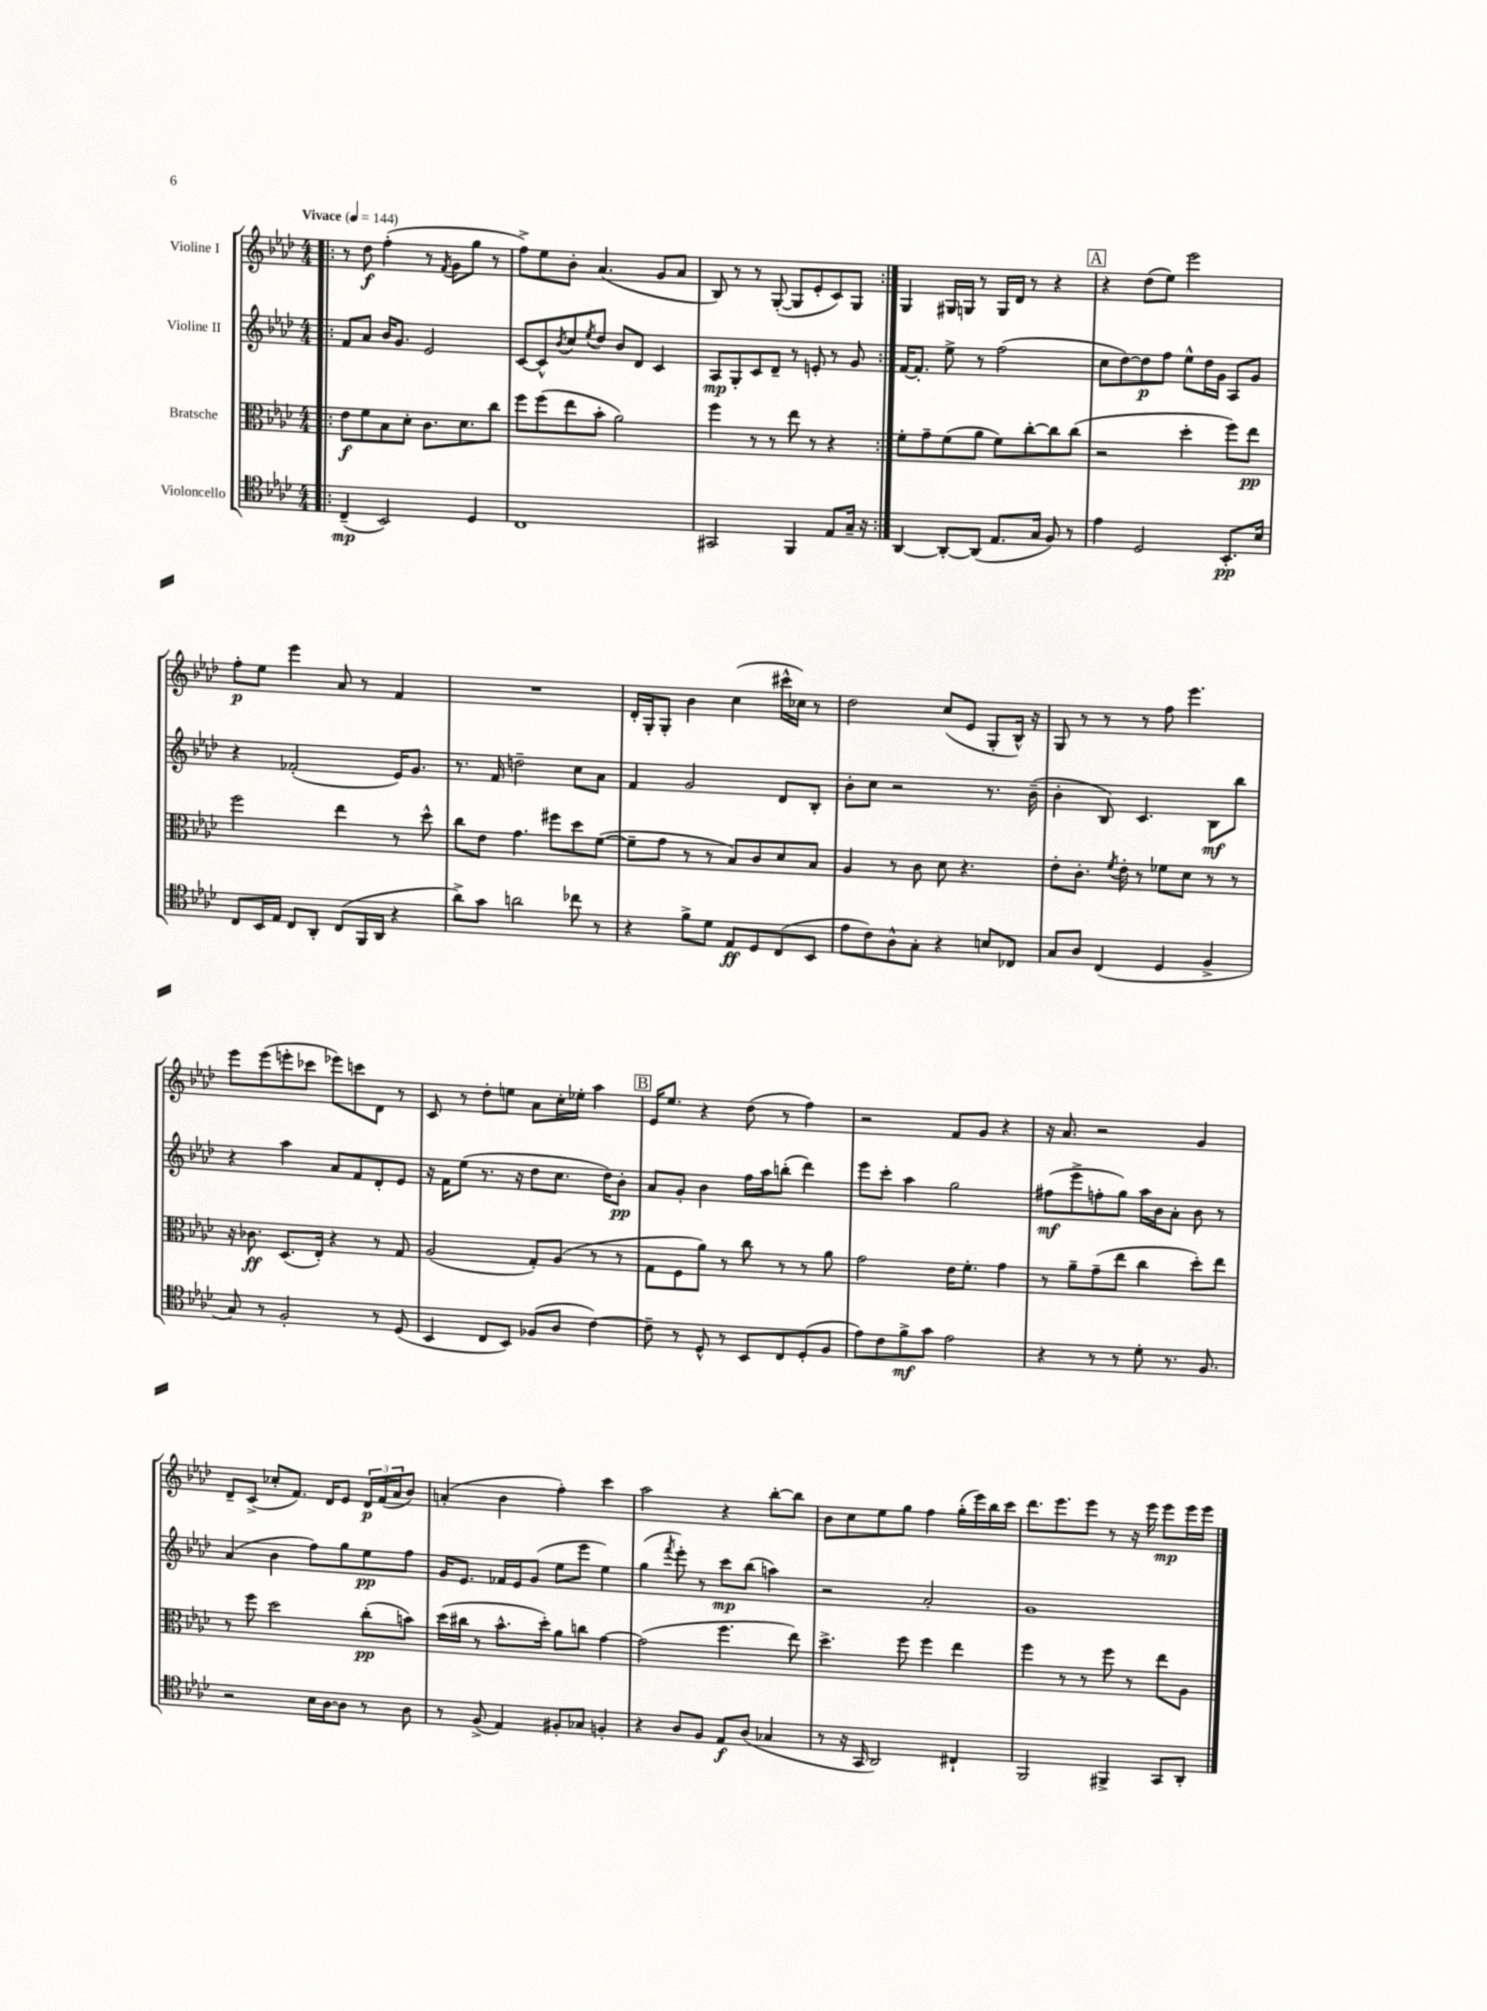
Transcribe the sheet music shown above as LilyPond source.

<<
\new StaffGroup <<
\new Staff = "s0" \with { instrumentName = "Violine I" } {
    \clef treble \key aes \major \numericTimeSignature \time 4/4 \tempo "Vivace" 4 = 144
    \repeat volta 2 { \bar ".|:" r8 des''8\f f''4-.( r8 \acciaccatura { f'8 } g'8 g''8 r8 |
    f''8->) ees''8 bes'8-. aes'4.( g'8 aes'8 |
    bes8) r8 r8 g8~-.( g8 ees'8-. c'8) g8 | }
    g4 gis16 g16 r8 g16 des'16 r8 r4 |
    \mark \markup { \box "A" } r4 des''8( ees''8) ees'''2 |
    f''8-.\p ees''8 ees'''4 aes'8 r8 f'4 |
    R1 |
    des'16-. g16-. g8-. bes'4 c''4( cis'''16-^ ces''16) r8 |
    des''2 c''8( ees'8 g8-. bes16-^) r16 |
    g8 r8 r8 r8 f''8 ees'''4. |
    ees'''8 ees'''8( e'''8-. ces'''8 ees'''8) c'''8 des'8 r8 |
    c'8 r8 des''8-. e''8 aes'8 c''16-. ees''16-. aes''4 |
    \mark \markup { \box "B" } ees'16 ees''8. r4 des''8( r8 f''4) |
    r2 f'8 g'8 r4 |
    r16 aes'8. r2 g'4 |
    des'8-- c'8->( ces''8-. f'8.) des'16 ees'8 \tuplet 3/2 { des'16\p f'16( aes'16 } bes'8) |
    a'4-.( bes'4 f''4-.) c'''4 |
    aes''2 r4 bes''8~-. bes''8 |
    bes'8 c''8 ees''8 g''8 f''4 g''16-.( ees'''16) bes''16 c'''16 |
    des'''8. ees'''8. ees'''8 r8 r16 ees'''16 ees'''8\mp ees'''16 ees'''16 \bar "|." |
}
\new Staff = "s1" \with { instrumentName = "Violine II" } {
    \clef treble \key aes \major \numericTimeSignature \time 4/4
    \repeat volta 2 { \bar ".|:" f'8 aes'8 bes'16 g'8. ees'2 |
    c'8~ c'8-^ \acciaccatura { bes'8 } c''8 \acciaccatura { ees''8 } des''8 bes'8 des'8 c'4 |
    aes8\mp g8-. c'8 des'8-- r8 e'8-. r8 g'8 | }
    f'16~ f'8.-. ees''8-> r8 f''2( |
    \mark \markup { \box "A" } c''8 des''8~) des''8\p f''8 ees''8-^ des''16 g'16 aes8 g'8 |
    r4 fes'2-.( ees'16) g'8. |
    r8. f'16 d''2-- c''8 aes'8 |
    f'4 g'2 des'8 bes8-. |
    bes'8-. c''8 r2 r8. bes'16--( |
    bes'4-. bes8) c'4. bes8\mf bes''8 |
    r4 aes''4 aes'8 f'8 des'8-. ees'8 |
    r16 f'16 ees''8( r8. r16 des''8 c''8. des''16) bes'8-.\pp |
    \mark \markup { \box "B" } aes'8 g'8-. bes'4 f''16 aes''16 b''8-.( des'''4) |
    ees'''8 c'''8-. aes''4 g''2 |
    fis''8\mf( ees'''8-> f''8-. g''8) aes''16 bes'16 aes'8-. bes'8 r8 |
    aes'4( bes'4 f''8) g''8 ees''8\pp f''8 |
    g'16 ees'8. fes'16 ees'16 g'8( ees''8 ees'''8 ees''4) |
    g''4( \acciaccatura { f'''8 } ees'''8-.) r8 c'''8\mp bes''8( a''4) |
    r2 aes'2-. |
    g'1 \bar "|." |
}
\new Staff = "s2" \with { instrumentName = "Bratsche" } {
    \clef alto \key aes \major \numericTimeSignature \time 4/4
    \repeat volta 2 { \bar ".|:" ees'8\f f'8 bes8 des'8-. c'8. des'8. c''8 |
    f''8 f''8( ees''8 bes'8-. aes'2) |
    f''4 r8 r8 ees''8 r8 r4 | }
    f'8-. g'8-- f'8( aes'8 f'8) c''8~-. c''8 c''8( |
    \mark \markup { \box "A" } r2 des''4-. f''8) ees''8\pp |
    f''2 ees''4 r8 des''8-^ |
    c''8 ees'8 g'4. fis''8 des''8 f'8~( |
    f'8-- g'8 r8 r8 bes8) c'8 des'8 bes8 |
    aes4 r8 c'8 des'8 r4. |
    ees'8-. c'8.-. \acciaccatura { f'8 } ees'16-. r8 fes'8 des'8 r8 r8 |
    r16 ces'8.\ff des8.( ees16-.) r4 r8 g8 |
    aes2( g8-.) aes8( r8 r8 |
    \mark \markup { \box "B" } g8 f8 aes'8) r8 c''8 r8 r8 aes'8 |
    g'2 ees'16 f'8.-. g'4 |
    r8 aes'8-- g'8--( ees''8 c''4 des''8-.) ees''8 |
    r8 f''8 des''2 c''8-.\pp( b'8) |
    des''16( cis''16 r8 bes'8.-^ des''16-.) aes'8 c''8 g'4~ |
    g'2( f''4. ees''8) |
    des''4.-> f''8 f''4 ees''4 |
    f''4 r8 r8 f''8 r8 ees''8 aes8 \bar "|." |
}
\new Staff = "s3" \with { instrumentName = "Violoncello" } {
    \clef tenor \key aes \major \numericTimeSignature \time 4/4
    \repeat volta 2 { \bar ".|:" c4--\mp( bes,2) des4 |
    c1 |
    gis,2 f,4 ees8 g16-- r16 | }
    aes,4~ aes,8~-. aes,8( ees8. g16 f8) r8 |
    \mark \markup { \box "A" } ees'4 des2 bes,8.-.\pp bes16 |
    c8 bes,16 ees16 c8 aes,8-. c8( f,16 aes,16 r4 |
    aes'8->) g'8 a'2 ces''8 r8 |
    r4 f'8-> des'8 ees8\ff des8 c8( bes,8 |
    ees'8 c'8) aes8-^ g8-. r4 b8 ces8 |
    g8 aes8 c4( des4 f4-> |
    g8) r8 f2-. r8 des8( |
    bes,4 c8 bes,8) fes8( aes8 c'4~) |
    \mark \markup { \box "B" } c'8-- r8 des8-^ r8 bes,8 c8 des8-.( f8 |
    ees'8) c'8 f'8->\mf g'8 ees'2 |
    r4 r8 r8 des'8-. r8. f8. |
    r2 bes16 aes16~ aes8 r8 aes8 |
    r8 f8->( ees4) fis8-. ges8 f4-. |
    r4 aes8 f8 ees8\f aes8( ges4 |
    r8 r16 g,16 aes,2) cis4-! |
    f,2 fis,4-> g,8 aes,8-. \bar "|." |
}
>>
>>
\layout { \context { \Score \remove "Bar_number_engraver" } }
